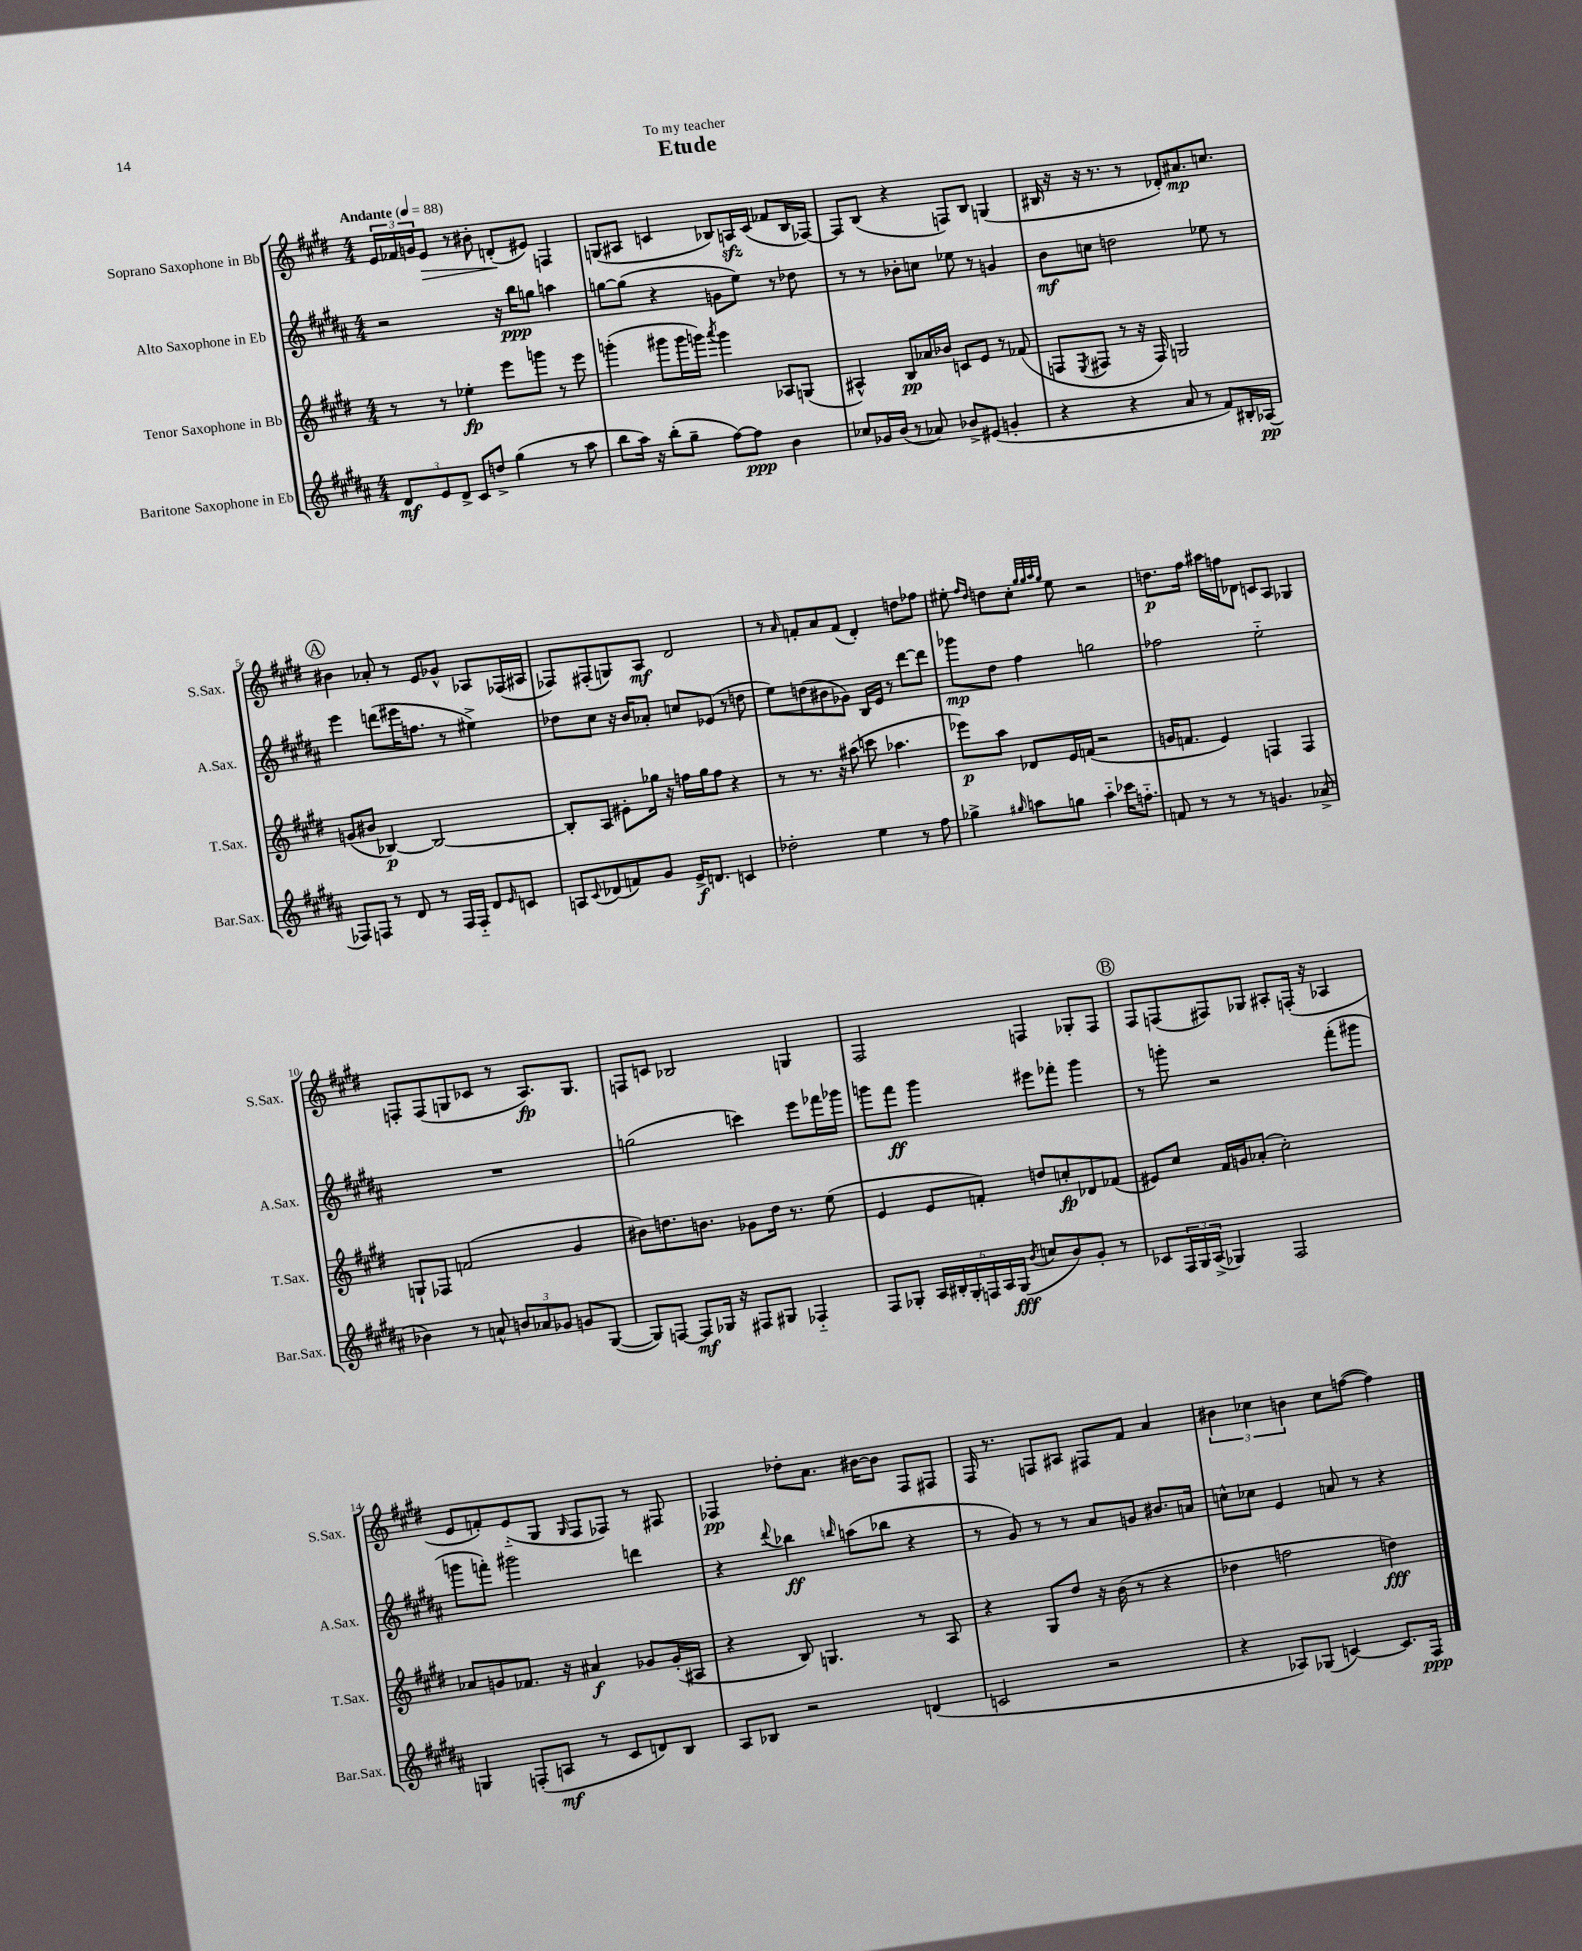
\header { title = "Etude" dedication = "To my teacher" }
<<
\new StaffGroup <<
\new Staff = "s0" \with { instrumentName = "Soprano Saxophone in Bb" shortInstrumentName = "S.Sax." } {
    \clef treble \key e \major \numericTimeSignature \time 4/4 \tempo "Andante" 4 = 88
    \tuplet 3/2 { e'16 fes'16 g'16 } e'8\> r8 bis'8-. d'8-.\!( eis'8) f4 |
    g8( ais8 c'4 bes8) a16\sfz c'16( fes'8 bes16 fes16~) |
    fes8 b8( r4 f8) b8 g4( |
    bis16 r16 r16 r8. r8 des'8-.) ais'8.\mp c''8. |
    \mark \markup { \circle "A" } bis'4 aes'8-. r8 e'8 ges'8-^ aes8 fes16( ais16 |
    fes8) fis8-.( g8) a8\mf dis'2 |
    r8 \grace { a'16 } f'8-. a'8 f'8( dis'4-.) d''8 fes''8 |
    eis''8-. \grace { fis''16 dis''16 } d''8 cis''8-. \grace { gis''32 gis''32 a''32 gis''32 } eis''8 r2 |
    d''8.\p fis''16 ais''16 f''16 des'8 c'8 a8 ges4 |
    f8-. f8( g8 ces'8 r8 a8.\fp) g8. |
    f8 c'8 bes2 g4 |
    fis2 f4 ges8-. f8 |
    \mark \markup { \circle "B" } fis8 f8( fis8) ges8 ais8-. f16-.( r16 aes4 |
    e'8 f'8-.) e'8-_( gis8 \grace { gis16 } fis8 fes8) r8 fis8 |
    fes4\pp des''8-. a'8. bis'16~ bis'8 fes8 fis8 |
    fis16 r8. f8 ais8 fis8 fis'8 a'4 |
    \tuplet 3/2 { bis'4 ces''4 b'4 } ces''8 f''8~( f''4) \bar "|." |
}
\new Staff = "s1" \with { instrumentName = "Alto Saxophone in Eb" shortInstrumentName = "A.Sax." } {
    \clef treble \key b \major \numericTimeSignature \time 4/4
    r2 r16 b''16\ppp g''8 a''4 |
    g''8~ g''8( r4 g'8 e''8) r8 des''8 |
    r8 r8 bes'8-. c''8 ees''8 r8 g'4 |
    b'8\mf c''8 d''2 ees''8 r8 |
    \mark \markup { \circle "A" } e'''4 d'''8( eis'''16 f''8. r8 eis''4->) |
    des''8 cis''8 r16 b'16 aes'8-. c''8 ees'8( r8 d''8 |
    e''8) d''8( bis'8 ges'8) b16 e'16 r8 dis'''8~ dis'''8 |
    ges'''8\mp dis''8 fis''4 g''2 |
    fes''2 e''2-_ |
    R1 |
    g''2( c'''4) e'''8 fes'''16 ges'''16 |
    g'''8 fis'''8\ff g'''4 eis'''8 fes'''8-. g'''4 |
    \mark \markup { \circle "B" } r8 g'''8-. r2 fis'''8-.( gis'''8 |
    g'''8 f'''8-.) gis'''2 d'''4 |
    r4 \appoggiatura { dis'''8 } bes''4\ff \grace { b''16 } a''8( bes''8 r4 |
    r8 gis'8) r8 r8 ais'8 g'8 bis'8. a'16 |
    c''8-^ ces''8 e'4 a'8 r8 r4 \bar "|." |
}
\new Staff = "s2" \with { instrumentName = "Tenor Saxophone in Bb" shortInstrumentName = "T.Sax." } {
    \clef treble \key e \major \numericTimeSignature \time 4/4
    r8 r8 ees''4-.\fp e'''8 g'''8 r8 e'''8 |
    g'''4-.( gis'''8 gis'''16 g'''16) \acciaccatura { a'''8 } g'''4 aes8 g8( |
    ais4-^) b8\pp aes'16 bes'16 c'8 e'8 r8 fes'8( |
    f8 \acciaccatura { e8 } fis8 r8 r16 fis16) g2 |
    \mark \markup { \circle "A" } g'8( bis'8 bes4~\p) bes2~ |
    bes8-. a8 eis'8-. ges''16 r16 f''16 ges''16 f''8 r4 |
    r8 r8. r16 ais''8( c'''8 aes''4. |
    ees'''8\p) a''8 des'8 e'16 f'16( r2 |
    g'16 f'8. e'4) f4 f4 |
    g8-! fes8 f'2( gis'4 |
    bis'8) d''8. b'8. ges'8 d''16 r8. e''8( |
    e'4 e'8 f'8-.) d''8 c''8-.\fp des'8 fes'8( |
    \mark \markup { \circle "B" } eis'8) cis''8 fis'16 g'16 aes'8-.( cis''2-.) |
    aes'8 g'8 fes'8. r16 ais'4\f ges'8 ges'16-.( ais16 |
    r4 b8) g4. r8 a8 |
    r4 gis8 dis''8 r16 b'16( r8 r4 |
    des''4 f''2 d''4\fff) \bar "|." |
}
\new Staff = "s3" \with { instrumentName = "Baritone Saxophone in Eb" shortInstrumentName = "Bar.Sax." } {
    \clef treble \key b \major \numericTimeSignature \time 4/4
    \tuplet 3/2 { dis'8\mf e'8 dis'8-> } cis'8 d''8-> gis''4( r8 ais''8 |
    b''8 ais''16) r16 b''8-.( gis''8-- fis''8~) fis''8\ppp b'4 |
    ces''8 ges'16 b'16( r8 aes'8) bes'8-> eis'8( g'4-. |
    r4 r4 ais'8 r8 fis'8) bis16-. aes16\pp( |
    \mark \markup { \circle "A" } fes8) f8 r8 dis'8 r8 f16 f16-_ dis'8 \grace { e'16 } c'8 |
    a8 \appoggiatura { cis'8 } des'8( f'8) gis'8 e'16->\f d'8. c'4 |
    des''2-. e''4 r8 fis''8 |
    ges''4-> \grace { gis''16 } a''8 g''8 a''4-_ ces'''16 f''8.-_ |
    f'8 r8 r8 r8 g'4. aes'8->( |
    bes'4) r8 a'8-^ \tuplet 3/2 { b'8 aes'8 ges'8 } g'8 gis8~( |
    gis8) f8~ f8\mf ges16 r16 fis8 gis8 fes4-_ |
    fis8 ges8-. \tuplet 6/4 { ais16 bis16-. ges16-. f16 ais16 ges16\fff( } \acciaccatura { b'8 } c''8 b'8) gis'8-. r8 |
    \mark \markup { \circle "B" } ces'8 \tuplet 3/2 { fis16 gis16 ais16->( } ges4) fis2 |
    g4 f8-.( a8\mf r8 cis'8 d'8) b8 |
    ais8 bes8 r2 d'4( |
    c'2 r2 |
    r4 aes8) ges8( c'4~) c'8. fis16\ppp \bar "|." |
}
>>
>>
